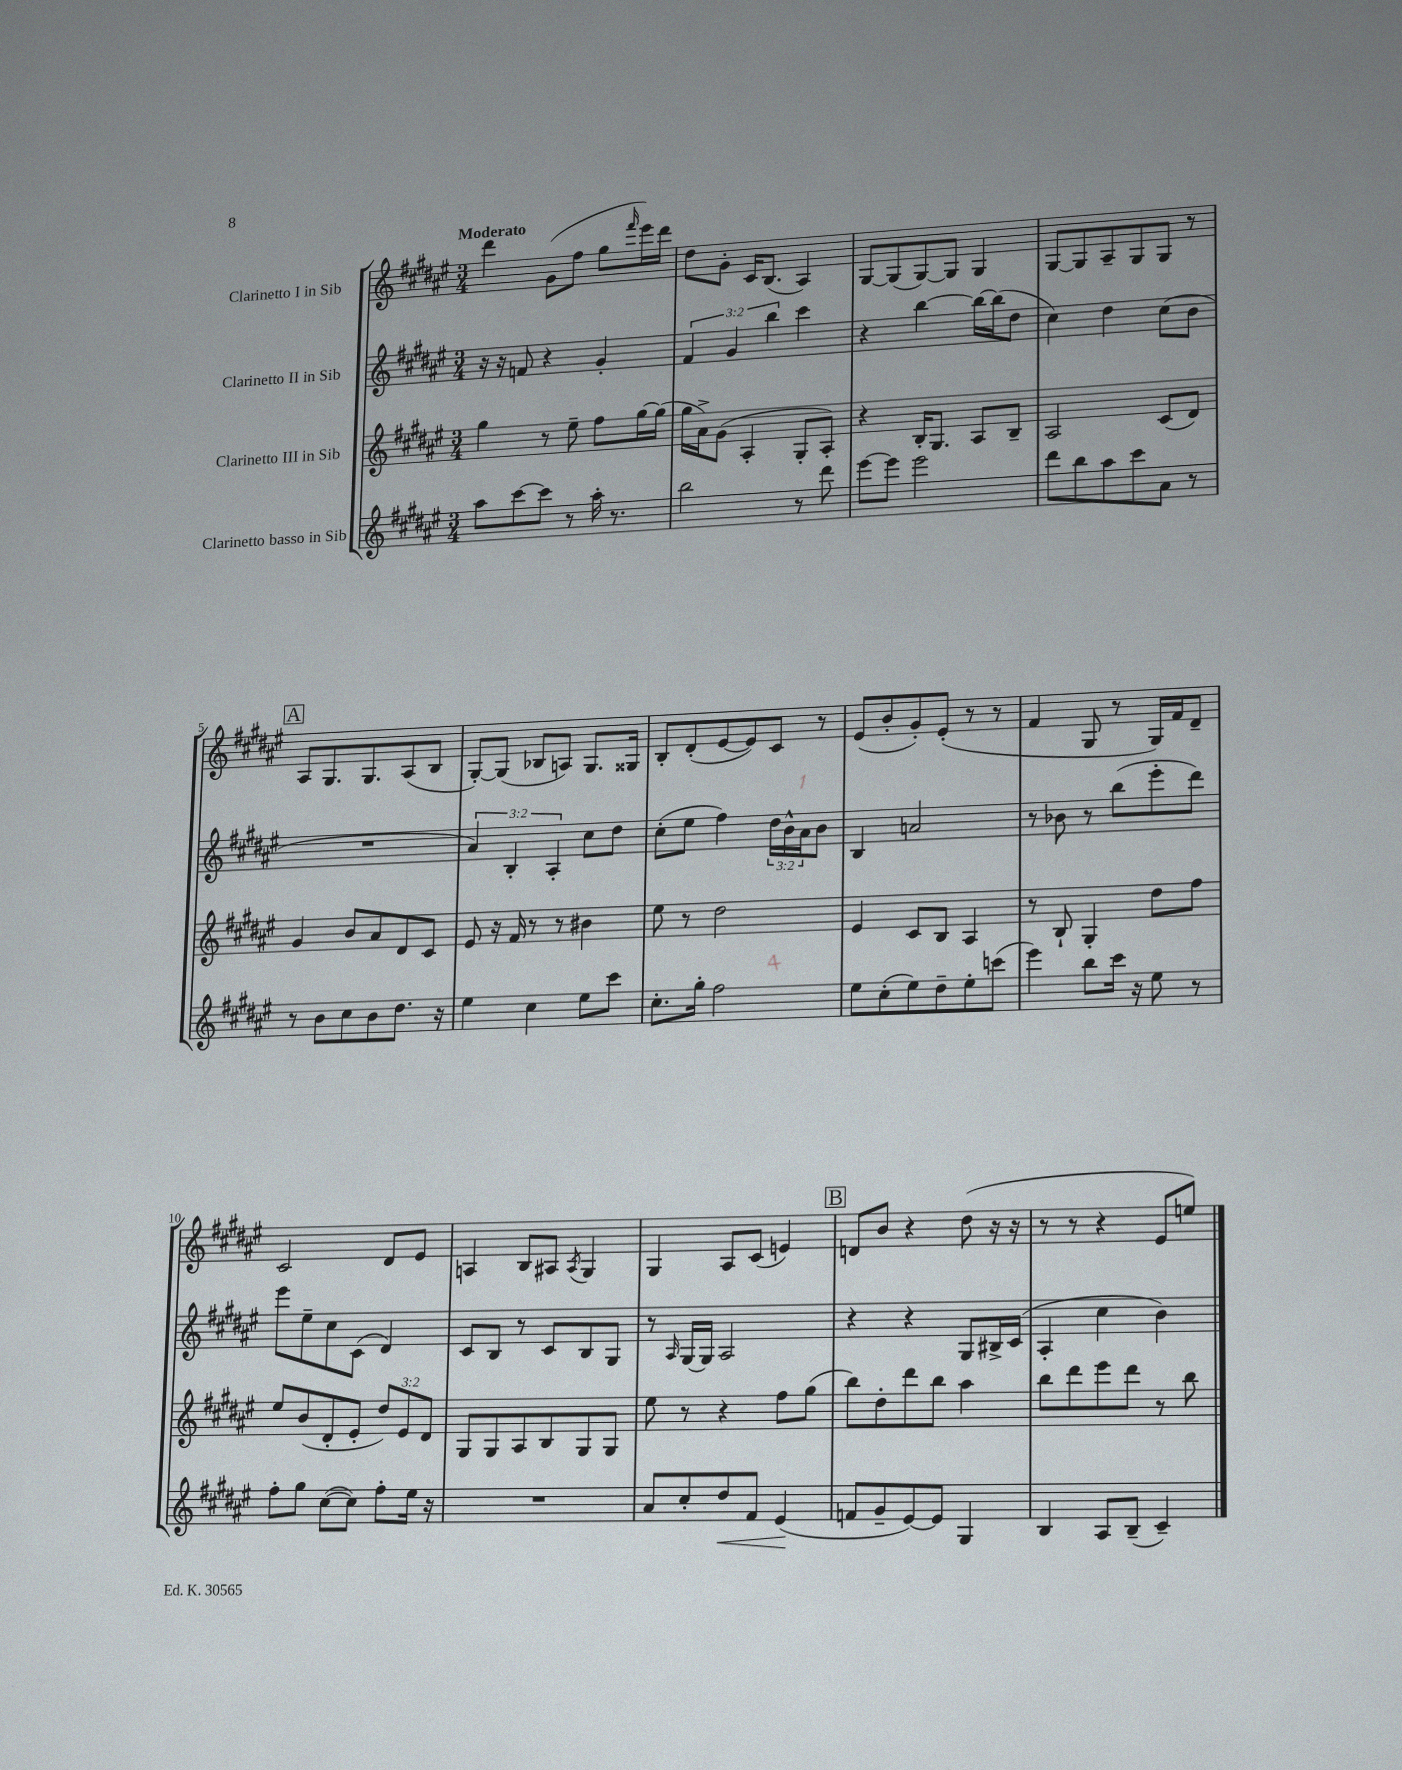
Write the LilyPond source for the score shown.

<<
\new StaffGroup <<
\new Staff = "s0" \with { instrumentName = "Clarinetto I in Sib" } {
    \clef treble \key fis \major \numericTimeSignature \time 3/4 \tempo "Moderato"
    dis'''4 gis'8( fis''8 gis''8 \grace { fis'''16 } eis'''16) dis'''16 |
    dis''8 gis'8-. cis'16 b8.( ais4) |
    gis8~ gis8( gis8~) gis8 gis4 |
    gis8~ gis8 ais8-- gis8 gis8 r8 |
    \mark \markup { \box "A" } ais8 gis8. gis8. ais8( b8 |
    gis8~-.) gis8( bes8 a8) gis8. gisis16 |
    b8-. dis'8-.( eis'8~ eis'8) cis'8 r8 |
    eis'8( b'8-. gis'8-.) eis'8-.( r8 r8 |
    fis'4 gis8 r8 gis16) fis'16 dis'8-- |
    cis'2 dis'8 eis'8 |
    a4 b8 ais8 \acciaccatura { ais8 } gis4 |
    gis4 ais8 cis'8( e'4) |
    \mark \markup { \box "B" } d'8 b'8 r4 dis''8( r16 r16 |
    r8 r8 r4 eis'8 e''8) \bar "|." |
}
\new Staff = "s1" \with { instrumentName = "Clarinetto II in Sib" } {
    \clef treble \key fis \major \numericTimeSignature \time 3/4 \override Staff.TupletNumber.text = #tuplet-number::calc-fraction-text
    r16 r16 f'8 r4 gis'4-. |
    \tuplet 3/2 { fis'4 gis'4 b''4 } cis'''4 |
    r4 b''4~ b''16~ b''16( dis''8 |
    cis''4) dis''4 cis''8( b'8 |
    \mark \markup { \box "A" } R2. |
    \tuplet 3/2 { ais'4) b4-. ais4-. } cis''8 dis''8 |
    cis''8-.( eis''8 fis''4) \tuplet 3/2 { dis''16 b'16-^ ais'16 } b'8 |
    b4 a'2 |
    r8 bes'8 r8 b''8( eis'''8-. dis'''8) |
    eis'''8 eis''8-- cis''8 cis'8( dis'4) |
    cis'8 b8 r8 cis'8 b8 gis8 |
    r8 \grace { ais16 } gis16~ gis16 ais2 |
    \mark \markup { \box "B" } r4 r4 gis8 bis16-> cis'16( |
    ais4-. cis''4 b'4) \bar "|." |
}
\new Staff = "s2" \with { instrumentName = "Clarinetto III in Sib" } {
    \clef treble \key fis \major \numericTimeSignature \time 3/4 \override Staff.TupletNumber.text = #tuplet-number::calc-fraction-text
    gis''4 r8 eis''8-- fis''8 gis''16~ gis''16( |
    gis''16 ais'16->) gis'8( ais4-. gis8-. ais8-.) |
    r4 b16-. gis8. ais8 b8-- |
    ais2 cis'8( dis'8) |
    \mark \markup { \box "A" } gis'4 b'8 ais'8 dis'8 cis'8 |
    eis'8 r16 fis'16 r8 r8 bis'4 |
    eis''8 r8 dis''2 |
    eis'4 cis'8 b8 ais4 |
    r8 b8-! gis4-. dis''8 fis''8 |
    eis''8 b'8( dis'8-. eis'8-. \tuplet 3/2 { dis''8) eis'8 dis'8 } |
    gis8 gis8 ais8 b8 gis8 gis8 |
    eis''8 r8 r4 fis''8 gis''8( |
    \mark \markup { \box "B" } b''8) dis''8-. dis'''8 b''8 ais''4 |
    b''8 dis'''8 eis'''8 dis'''8 r8 b''8 \bar "|." |
}
\new Staff = "s3" \with { instrumentName = "Clarinetto basso in Sib" } {
    \clef treble \key fis \major \numericTimeSignature \time 3/4
    ais''8 cis'''8~ cis'''8 r8 ais''16-. r8. |
    b''2 r8 dis'''8 |
    eis'''8~ eis'''8 eis'''2 |
    dis'''8 b''8 ais''8 cis'''8 ais'8 r8 |
    \mark \markup { \box "A" } r8 b'8 cis''8 b'8 dis''8. r16 |
    eis''4 cis''4 eis''8 cis'''8 |
    cis''8.-. gis''16-. fis''2 |
    eis''8 cis''8-.( eis''8) dis''8-- eis''8-. c'''8( |
    eis'''4) b''8 cis'''16 r16 eis''8 r8 |
    fis''8-. gis''8 cis''8~( cis''8) fis''8-. eis''16 r16 |
    R2. |
    ais'8 cis''8-. dis''8\< fis'8 eis'4\!( |
    \mark \markup { \box "B" } f'8 gis'8-- eis'8~) eis'8 gis4 |
    b4 ais8 b8--( cis'4--) \bar "|." |
}
>>
>>
